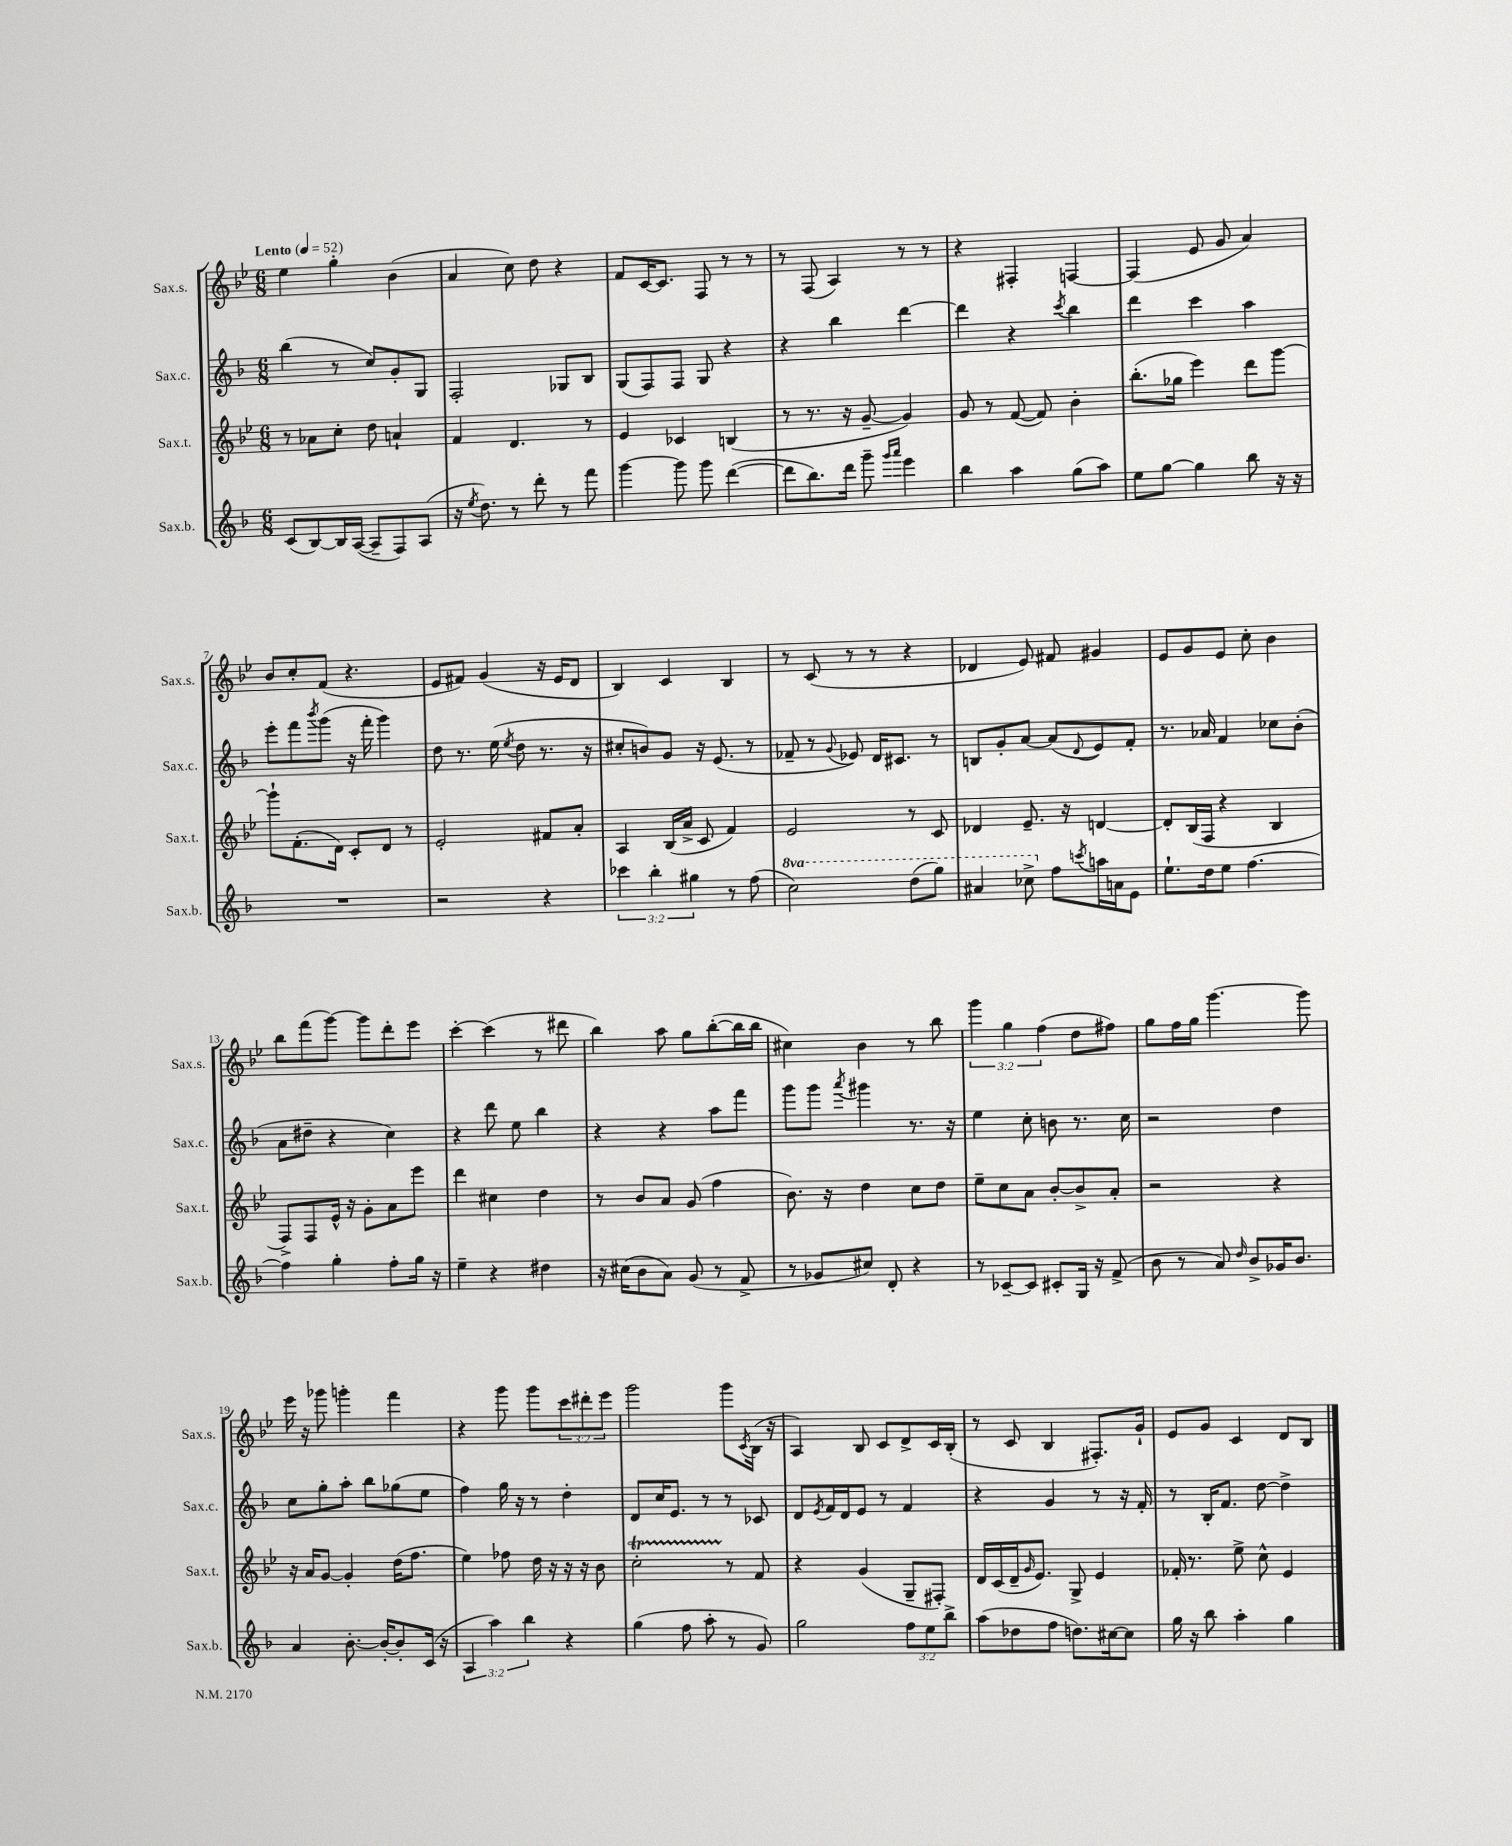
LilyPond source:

<<
\new StaffGroup <<
\new Staff = "s0" \with { instrumentName = "Sax.s." shortInstrumentName = "Sax.s." } {
    \clef treble \key bes \major \numericTimeSignature \time 6/8 \override Staff.TupletNumber.text = #tuplet-number::calc-fraction-text \tempo "Lento" 4 = 52
    ees''4 g''4-. bes'4( |
    a'4 c''8) d''8 r4 |
    f'8 c'16~ c'8. f8 r8 r8 |
    r8 f8( a4) r8 r8 |
    r4 fis4-. f4~ |
    f4( ees'8 g'8 a'4) |
    bes'8 c''8-. f'8( r4. |
    ees'8 fis'8) g'4( r16 ees'16 d'8 |
    bes4) c'4 bes4 |
    r8 c'8( r8 r8 r4 |
    des'4 ees'8) fis'8 gis'4 |
    ees'8 g'8 ees'8 c''8-. bes'4 |
    bes''8 f'''8( g'''8~) g'''8 d'''8-. ees'''8 |
    c'''4~-. c'''4( r8 dis'''8 |
    bes''4) a''8 g''8 bes''8~-.( bes''16 bes''16 |
    cis''4) bes'4 r8 bes''8 |
    \tuplet 3/2 { g'''4 g''4 f''4( } d''8 fis''8) |
    g''8 f''16 g''16 g'''4.~ g'''8 |
    ees'''16 r16 ges'''8 g'''4-. f'''4 |
    r4 g'''8 g'''8 \tuplet 3/2 { c'''8 dis'''8-. ees'''8 } |
    g'''2 g'''8 \acciaccatura { c'8 } bes16( r16 |
    a4) bes8 c'8 d'8-> c'16 bes16-.( |
    r8 c'8 bes4 fis8.-.) g'16-! |
    ees'8 g'8 c'4 d'8 bes8 \bar "|." |
}
\new Staff = "s1" \with { instrumentName = "Sax.c." shortInstrumentName = "Sax.c." } {
    \clef treble \key f \major \numericTimeSignature \time 6/8
    bes''4( r8 c''8) g'8-. g8 |
    f2-. ges8 bes8 |
    g8( f8) f8 g8 r4 |
    r4 bes''4 d'''4~ |
    d'''4 r4 \acciaccatura { c'''8 } bes''4 |
    d'''4 c'''4 a''4 |
    e'''8-. f'''8 \acciaccatura { bes'''8 } g'''8( r16 f'''16-. g'''4) |
    d''8 r8. e''16( \acciaccatura { e''8 } d''8 r8. r16 |
    cis''8-. b'8) g'8 r16 e'8.( r8 |
    fes'8-- r8 \appoggiatura { g'8 } ees'8) d'16 cis'8. r8 |
    b8 g'8-. a'8~ a'8( \appoggiatura { d'8 } e'8) f'8-. |
    r8. aes'16 f'4 ces''8 bes'8-.( |
    a'8 dis''8-- r4 c''4) |
    r4 d'''8 e''8 bes''4 |
    r4 r4 a''8 f'''8 |
    g'''8 g'''8 \acciaccatura { a'''8 } gis'''4 r8. r16 |
    e''4 c''8-. b'8 r8. c''16 |
    r2 d''4 |
    c''8 g''8-. a''8-. bes''8 ges''8( e''8 |
    f''4) g''16 r16 r8 d''4-. |
    d'8 c''16 e'8. r8 r8 ces'8 |
    d'8 \acciaccatura { e'8 } f'16 d'16 e'8 r8 f'4 |
    r4 g'4 r8 r16 f'16-. |
    r8 bes16-. f'8. d''8~ d''4-> \bar "|." |
}
\new Staff = "s2" \with { instrumentName = "Sax.t." shortInstrumentName = "Sax.t." } {
    \clef treble \key bes \major \numericTimeSignature \time 6/8
    r8 aes'8 c''8-. d''8 a'4-! |
    f'4 d'4. r8 |
    ees'4 ces'4 b4( |
    r8 r8. r16 g'8~-- g'4) |
    g'8 r8 f'8~( f'8) bes'4-. |
    bes''8.-.( ges''16 ees'''4) d'''8 g'''8~ |
    g'''8-! f'8.-.( d'16) c'8-. d'8 r8 |
    ees'2-. fis'8 a'8-. |
    a4 bes16( a'16-> c'8 f'4) |
    ees'2 r8 c'8 |
    des'4 ees'8.-- r16 d'4~ |
    d'8-. bes16( f16 r4 bes4 |
    f8->) f8 ees'16-^ r16 g'8-. a'8 ees'''8 |
    d'''4 cis''4 d''4 |
    r8 bes'8 a'8 g'8( f''4 |
    bes'8.) r16 d''4 c''8 d''8 |
    ees''8-- c''8 a'8 bes'8~-. bes'8-> a'8-. |
    r2 r4 |
    r16 a'16 g'8~ g'4-. d''16( f''8. |
    ees''4) fes''8 d''16 r16 r16 r16 bes'8 |
    c''2-.\startTrillSpan r8\stopTrillSpan f'8 |
    r4 g'4( g8-- fis8-.) |
    d'16 c'16( d'16-- \grace { g'16 } ees'8.) g8-> ees'4 |
    fes'16-. r8. ees''8-> c''8-^ ees'4 \bar "|." |
}
\new Staff = "s3" \with { instrumentName = "Sax.b." shortInstrumentName = "Sax.b." } {
    \clef treble \key f \major \numericTimeSignature \time 6/8 \override Staff.TupletNumber.text = #tuplet-number::calc-fraction-text \set Staff.ottavationMarkups = #ottavation-simple-ordinals
    c'8( bes8~) bes16 a16~( a8-- f8) a8( |
    r16 \acciaccatura { e''8 } d''8.) r8 d'''8-. r8 f'''8 |
    g'''4~ g'''8 g'''8 d'''4~( |
    d'''8 bes''8.) d'''16 g'''8-- \grace { g'''16 a'''16 } e'''4 |
    bes''4 a''4 g''8( a''8) |
    e''8 g''8~ g''4 bes''8 r16 r16 |
    R2. |
    r2 r4 |
    \tuplet 3/2 { ces'''4 bes''4-. gis''4 } r8 f''8( |
    \ottava #1 c'''2) d'''8( g'''8) |
    ais''4 ces'''8-> \ottava #0 f''8 \acciaccatura { c'''8 } a''16 a'!16 e'8 |
    e''8.-! d''16 e''8 f''4.~ |
    f''4 g''4-. f''8-. g''16 r16 |
    e''4-- r4 dis''4 |
    r16 cis''16( bes'8 a'8) g'8( r8 f'8-> |
    r8 ges'8 cis''8) d'8-. r4 |
    r8 ces'8~-- ces'8 cis'8-. g16 r16 f'8->( |
    bes'8 r8 a'8) \grace { d''16 } bes'8-> ges'16 bes'8. |
    a'4 bes'8.~-. bes'16~-. bes'8-. c'16( r16 |
    \tuplet 3/2 { a4 a''4) bes''4 } r4 |
    g''4( f''8 a''8-. r8 g'8) |
    g''2 \tuplet 3/2 { f''8 e''8 bes''8-> } |
    a''8( des''8 f''8 d''8.) cis''16~ cis''8 |
    g''16 r16 bes''8 a''4-. g''4 \bar "|." |
}
>>
>>
